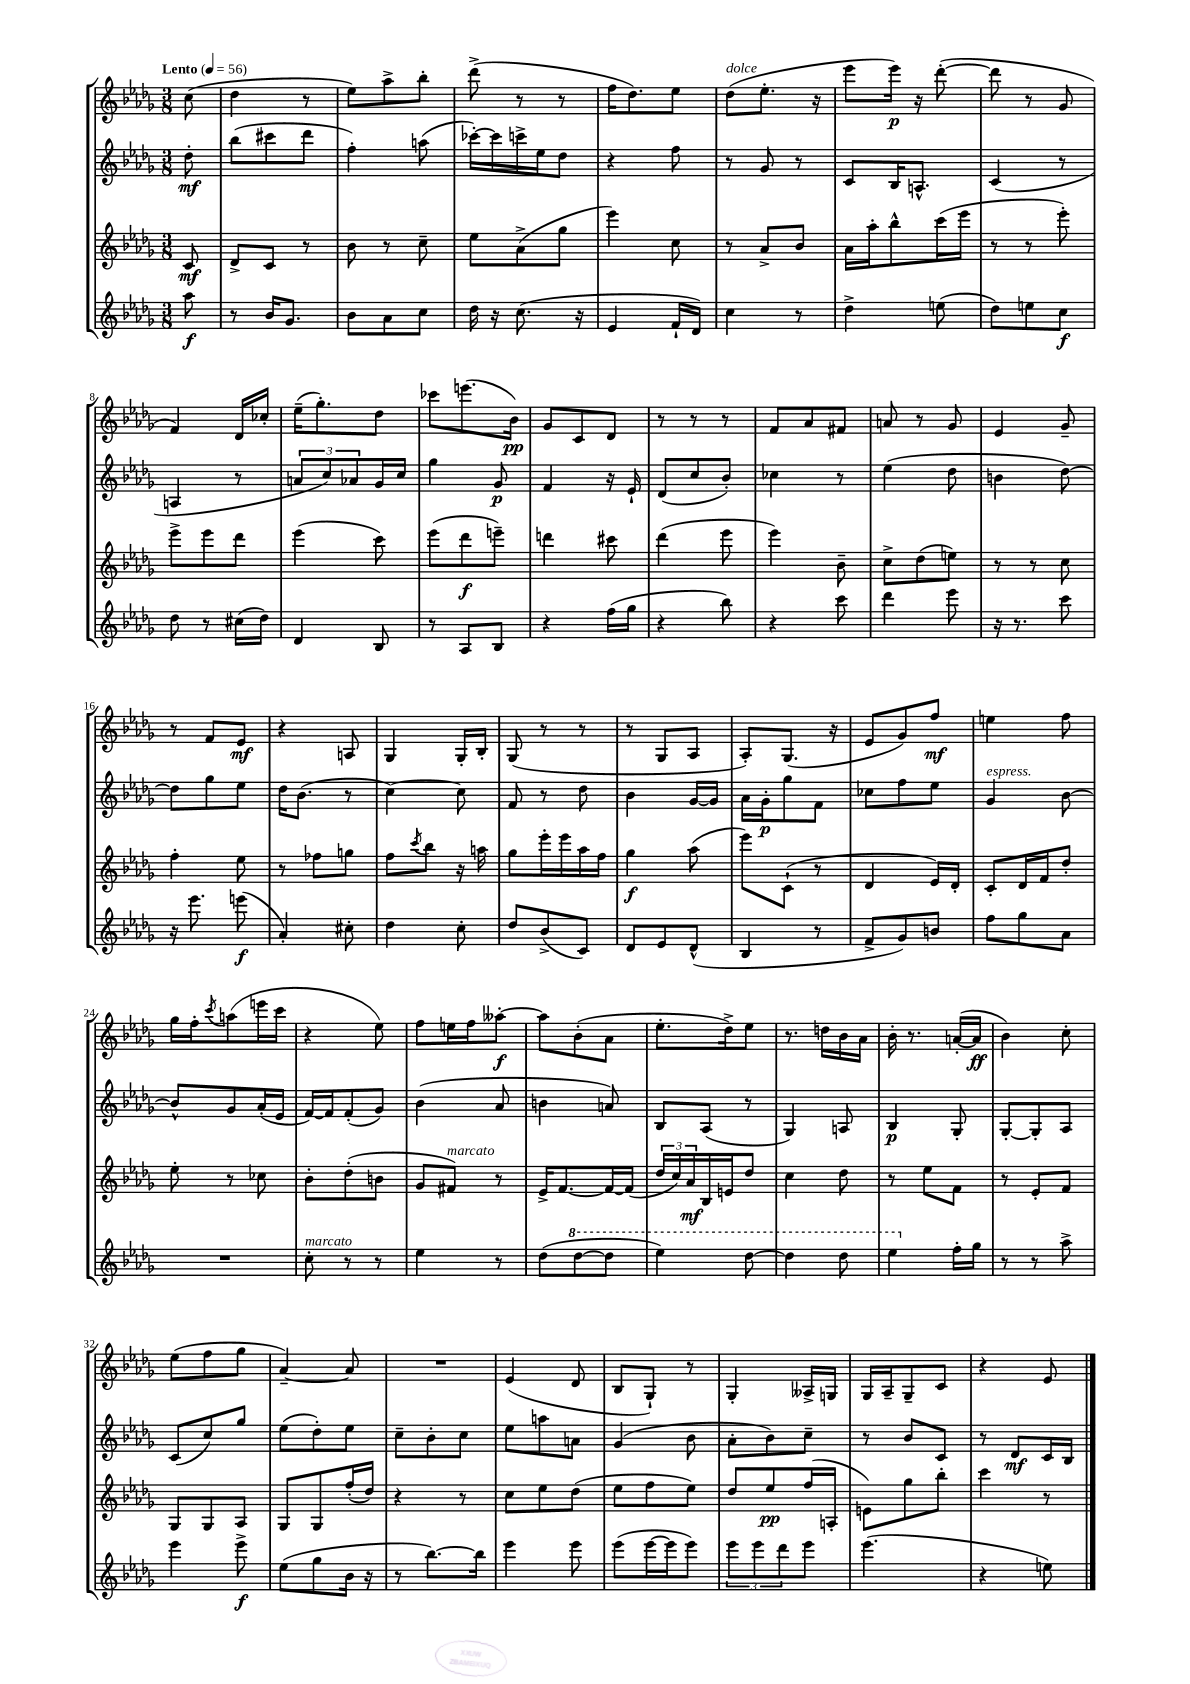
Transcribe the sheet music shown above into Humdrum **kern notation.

**kern	**dynam	**kern	**dynam	**kern	**dynam	**kern	**dynam
*part4	*part4	*part3	*part3	*part2	*part2	*part1	*part1
*staff4	*staff4	*staff3	*staff3	*staff2	*staff2	*staff1	*staff1
*clefG2	*	*clefG2	*	*clefG2	*	*clefG2	*
*k[b-e-a-d-g-]	*	*k[b-e-a-d-g-]	*	*k[b-e-a-d-g-]	*	*k[b-e-a-d-g-]	*
*M3/8	*	*M3/8	*	*M3/8	*	*M3/8	*
*MM56	*	*MM56	*	*MM56	*	*MM56	*
=	=	=	=	=	=	=	=
!	!	!	!	!	!	!LO:TX:a:B:t=Lento	!
8aa-\	f	8c/	mf	8dd-'\	mf	(8cc\	.
=1	=1	=1	=1	=1	=1	=1	=1
8r	.	8d-^/L	.	(8bb-\L	.	4dd-\	.
16b-/KL	.	8c/J	.	8ccc#X\	.	.	.
8.g-/J	.	.	.	.	.	.	.
.	.	8r	.	8ddd-\J	.	8r	.
=2	=2	=2	=2	=2	=2	=2	=2
8b-\L	.	8b-\	.	4ff'\)	.	8ee-\L)	.
8a-\	.	8r	.	.	.	8aa-^\	.
8cc\J	.	8cc~\	.	(8aan\	.	8bb-'\J	.
=3	=3	=3	=3	=3	=3	=3	=3
16dd-\	.	8ee-\L	.	[16ccc-X'\LL)	.	(8ddd-^\	.
16r	.	.	.	16ccc-\]	.	.	.
(8.cc\	.	(8a-^\	.	16cccn^\	.	8r	.
.	.	.	.	16ee-\J	.	.	.
.	.	8gg-\J	.	8dd-\J	.	8r	.
16r	.	.	.	.	.	.	.
=4	=4	=4	=4	=4	=4	=4	=4
4e-/	.	4eee-\)	.	4r	.	16ff\KL	.
.	.	.	.	.	.	8.dd-\)	.
16f`/LL	.	8cc\	.	8ff\	.	8ee-\J	.
16d-/JJ)	.	.	.	.	.	.	.
=5	=5	=5	=5	=5	=5	=5	=5
!	!	!	!	!	!	!LO:TX:a:i:t=dolce	!
4cc\	.	8r	.	8r	.	(8dd-\L	.
.	.	8a-^/L	.	8g-/	.	8.ee-'\J	.
8r	.	8b-/J	.	8r	.	.	.
.	.	.	.	.	.	16r	.
=6	=6	=6	=6	=6	=6	=6	=6
4dd-^\	.	16a-\LL	.	8c/L	.	8eee-\L	.
.	.	16aa-'\J	.	.	.	.	.
.	.	8bb-^^\	.	16B-/K	.	16eee-\Jk)	p
.	.	.	.	8.An^^/J	.	16r	.
(8een\	.	(16ccc\L	.	.	.	([8ddd-'\	.
.	.	16eee-\JJ	.	.	.	.	.
=7	=7	=7	=7	=7	=7	=7	=7
8dd-\L)	.	8r	.	(4c/	.	8ddd-\]	.
8een\	.	8r	.	.	.	8r	.
8cc\J	f	8eee-'\)	.	8r	.	8g-/	.
!!LO:LB:g=z
=8	=8	=8	=8	=8	=8	=8	=8
8dd-\	.	8eee-^\L	.	4An/	.	4f/)	.
8r	.	8eee-\	.	.	.	.	.
(16cc#X\LL	.	8ddd-\J	.	8r	.	16d-/LL	.
16dd-\JJ)	.	.	.	.	.	16cc-X'/JJ	.
=9	=9	=9	=9	=9	=9	=9	=9
4d-/	.	(4eee-\	.	12an/L	.	(16ee-~\KL	.
.	.	.	.	.	.	8.gg-'\)	.
.	.	.	.	12cc/)	.	.	.
.	.	.	.	12a-X/	.	.	.
8B-/	.	8ccc\)	.	16g-/L	.	8dd-\J	.
.	.	.	.	16cc/JJ	.	.	.
=10	=10	=10	=10	=10	=10	=10	=10
8r	.	(8eee-\L	.	4gg-\	.	8ccc-X\L	.
8A-/L	.	8ddd-\	f	.	.	(8.eeen\	.
8B-/J	.	8eeen~\J)	.	8g-/	p	.	.
.	.	.	.	.	.	16b-\Jk)	pp
=11	=11	=11	=11	=11	=11	=11	=11
4r	.	4dddn\	.	4f/	.	8g-/L	.
.	.	.	.	.	.	8c/	.
(16ff\LL	.	8ccc#X\	.	16r	.	8d-/J	.
16gg-\JJ	.	.	.	16e-`/	.	.	.
=12	=12	=12	=12	=12	=12	=12	=12
4r	.	(4ddd-\	.	(8d-/L	.	8r	.
.	.	.	.	8cc/	.	8r	.
8bb-\)	.	8eee-\	.	8b-'/J)	.	8r	.
=13	=13	=13	=13	=13	=13	=13	=13
4r	.	4eee-\)	.	4cc-X\	.	8f/L	.
.	.	.	.	.	.	8a-/	.
8ccc\	.	8b-~\	.	8r	.	8f#X/J	.
=14	=14	=14	=14	=14	=14	=14	=14
4ddd-\	.	8cc^\L	.	(4ee-\	.	8an/	.
.	.	(8dd-\	.	.	.	8r	.
8eee-\	.	8een\J)	.	8dd-\	.	8g-/	.
=15	=15	=15	=15	=15	=15	=15	=15
16r	.	8r	.	4bn\	.	4e-/	.
8.r	.	.	.	.	.	.	.
.	.	8r	.	.	.	.	.
8ccc\	.	8cc\	.	[8dd-\)	.	8g-~/	.
!!LO:LB:g=z
=16	=16	=16	=16	=16	=16	=16	=16
16r	.	4ff'\	.	8dd-\L]	.	8r	.
8.eee-\	.	.	.	.	.	.	.
.	.	.	.	8gg-\	.	8f/L	.
(8eeen\	f	8ee-\	.	8ee-\J	.	8e-/J	mf
=17	=17	=17	=17	=17	=17	=17	=17
4a-'/)	.	8r	.	16dd-\KL	.	4r	.
.	.	.	.	(8.b-\J	.	.	.
.	.	8ff-X\L	.	.	.	.	.
8cc#X'\	.	8ggn\J	.	8r	.	8An/	.
=18	=18	=18	=18	=18	=18	=18	=18
4dd-\	.	8ff\L	.	[4cc\)	.	4G-/	.
.	.	8qccc/	.	.	.	.	.
.	.	8bb-\J	.	.	.	.	.
8cc'\	.	16r	.	8cc\]	.	16G-'/LL	.
.	.	16aan\	.	.	.	16B-'/JJ	.
=19	=19	=19	=19	=19	=19	=19	=19
8dd-/L	.	8gg-\L	.	8f/	.	(8G-/	.
(8b-^/	.	16eee-'\L	.	8r	.	8r	.
.	.	16eee-\	.	.	.	.	.
8c/J)	.	16aa-\	.	8dd-\	.	8r	.
.	.	16ff\JJ	.	.	.	.	.
=20	=20	=20	=20	=20	=20	=20	=20
8d-/L	.	4gg-\	f	4b-\	.	8r	.
8e-/	.	.	.	.	.	8G-/L	.
(8d-^^/J	.	(8aa-\	.	[16g-/LL	.	8A-/J	.
.	.	.	.	16g-/JJ]	.	.	.
=21	=21	=21	=21	=21	=21	=21	=21
4B-/	.	8eee-\L)	.	16a-\LL	.	8A-'/L)	.
.	.	.	.	16g-'\J	p	.	.
.	.	(8c`\J	.	8gg-\	.	(8.G-/J	.
8r	.	8r	.	8f\J	.	.	.
.	.	.	.	.	.	16r	.
=22	=22	=22	=22	=22	=22	=22	=22
8f^/L	.	4d-/	.	8cc-X\L	.	8e-/L	.
8g-/)	.	.	.	8ff\	.	8g-/)	.
8bn/J	.	16e-/LL)	.	8ee-\J	.	8ff/J	mf
.	.	16d-'/JJ	.	.	.	.	.
=23	=23	=23	=23	=23	=23	=23	=23
!	!	!	!	!LO:TX:a:i:t=espress.	!	!	!
8ff\L	.	8c'/L	.	4g-/	.	4een\	.
8gg-\	.	16d-/L	.	.	.	.	.
.	.	16f/J	.	.	.	.	.
8a-\J	.	8dd-'/J	.	[8b-\	.	8ff\	.
!!LO:LB:g=z
=24	=24	=24	=24	=24	=24	=24	=24
4.r	.	8ee-'\	.	8b-^^/L]	.	16gg-\LL	.
.	.	.	.	.	.	16ff'\J	.
.	.	.	.	.	.	8qccc/	.
.	.	8r	.	8g-/	.	(8aan\	.
.	.	8cc-X\	.	(16a-'/L	.	16eeen\L	.
.	.	.	.	16e-/JJ	.	16ccc\JJ	.
=25	=25	=25	=25	=25	=25	=25	=25
!LO:TX:a:i:t=marcato	!	!	!	!	!	!	!
8cc'\	.	8b-'\L	.	[16f/LL)	.	4r	.
.	.	.	.	16f/J]	.	.	.
8r	.	(8dd-'\	.	(8f'/	.	.	.
8r	.	8bn\J	.	8g-/J)	.	8ee-\)	.
=26	=26	=26	=26	=26	=26	=26	=26
4ee-\	.	8g-/L	.	(4b-\	.	8ff\L	.
!	!	!LO:TX:a:i:t=marcato	!	!	!	!	!
.	.	8f#X/J)	.	.	.	16een\L	.
.	.	.	.	.	.	16ff\J	.
8r	.	8r	.	8a-/	.	[8aa--X'\J	f
=27	=27	=27	=27	=27	=27	=27	=27
(8dd-\L	.	16e-^/KL	.	4bn\	.	8aa--\L]	.
.	.	[8.f/	.	.	.	.	.
*8va	*	*	*	*	*	*	*
[8ddd-\	.	.	.	.	.	(8b-'\	.
8ddd-\J]	.	16f/L_	.	8an/)	.	8a-\J	.
.	.	(16f/JJ]	.	.	.	.	.
=28	=28	=28	=28	=28	=28	=28	=28
4eee-\)	.	24dd-/LL	.	8B-/L	.	8.ee-'\L	.
.	.	24cc/)	.	.	.	.	.
.	.	24a-/	mf	.	.	.	.
.	.	16B-/	.	(8A-/J	.	.	.
.	.	16en/J	.	.	.	16dd-^\k)	.
[8ddd-\	.	8dd-/J	.	8r	.	8ee-\J	.
=29	=29	=29	=29	=29	=29	=29	=29
4ddd-\]	.	4cc\	.	4G-/)	.	8.r	.
.	.	.	.	.	.	16ddn\LL	.
8ddd-\	.	8dd-\	.	8An/	.	16b-\	.
.	.	.	.	.	.	16a-\JJ	.
=30	=30	=30	=30	=30	=30	=30	=30
4eee-\	.	8r	.	4B-/	p	16b-'\	.
.	.	.	.	.	.	8.r	.
.	.	8ee-\L	.	.	.	.	.
*X8va	*	*	*	*	*	*	*
16ff'\LL	.	8f\J	.	8G-'/	.	([16an'/LL	.
16gg-\JJ	.	.	.	.	.	16a/JJ]	ff
=31	=31	=31	=31	=31	=31	=31	=31
8r	.	8r	.	[8G-'/L	.	4b-\)	.
8r	.	8e-'/L	.	8G-'/]	.	.	.
8aa-^\	.	8f/J	.	8A-/J	.	8cc'\	.
!!LO:LB:g=z
=32	=32	=32	=32	=32	=32	=32	=32
4eee-\	.	8G-/L	.	(8c/L	.	(8ee-\L	.
.	.	8G-/	.	8cc/)	.	8ff\	.
8eee-^\	f	8A-/J	.	8gg-/J	.	8gg-\J	.
=33	=33	=33	=33	=33	=33	=33	=33
(8ee-\L	.	8G-/L	.	(8ee-\L	.	[4a-~/)	.
8gg-\	.	8G-/	.	8dd-'\)	.	.	.
16b-\Jk	.	(16ff'/L	.	8ee-\J	.	8a-/]	.
16r	.	16dd-/JJ)	.	.	.	.	.
=34	=34	=34	=34	=34	=34	=34	=34
8r	.	4r	.	8cc~\L	.	4.r	.
[8.bb-\L)	.	.	.	8b-'\	.	.	.
.	.	8r	.	8cc\J	.	.	.
16bb-\Jk]	.	.	.	.	.	.	.
=35	=35	=35	=35	=35	=35	=35	=35
4eee-\	.	8cc\L	.	8ee-\L	.	(4e-/	.
.	.	8ee-\	.	8aan\	.	.	.
8eee-\	.	(8dd-\J	.	8an\J	.	8d-/	.
=36	=36	=36	=36	=36	=36	=36	=36
(8eee-\L	.	8ee-\L	.	(4g-/	.	8B-/L	.
[16eee-\L	.	8ff\	.	.	.	8G-`/J)	.
16eee-\J]	.	.	.	.	.	.	.
8eee-\J)	.	8ee-\J)	.	8b-\	.	8r	.
=37	=37	=37	=37	=37	=37	=37	=37
12eee-\L	.	8dd-/L	.	8a-'\L	.	4G-'/	.
12eee-\	.	.	.	.	.	.	.
.	.	8ee-/	pp	8b-\)	.	.	.
12ddd-\	.	.	.	.	.	.	.
8eee-\J	.	(16ff/L	.	8cc~\J	.	16A--X^/LL	.
.	.	16An'/JJ	.	.	.	16Gn/JJ	.
=38	=38	=38	=38	=38	=38	=38	=38
(4.eee-\	.	8en\L)	.	8r	.	16G-/LL	.
.	.	.	.	.	.	16A-~/J	.
.	.	8gg-\	.	8b-/L	.	8G-~/	.
.	.	8bb-'\J	.	8c/J	.	8c/J	.
=39	=39	=39	=39	=39	=39	=39	=39
4r	.	4ccc\	.	8r	.	4r	.
.	.	.	.	8d-/L	mf	.	.
8een\)	.	8r	.	16c/L	.	8e-/	.
.	.	.	.	16B-/JJ	.	.	.
==	==	==	==	==	==	==	==
*-	*-	*-	*-	*-	*-	*-	*-
